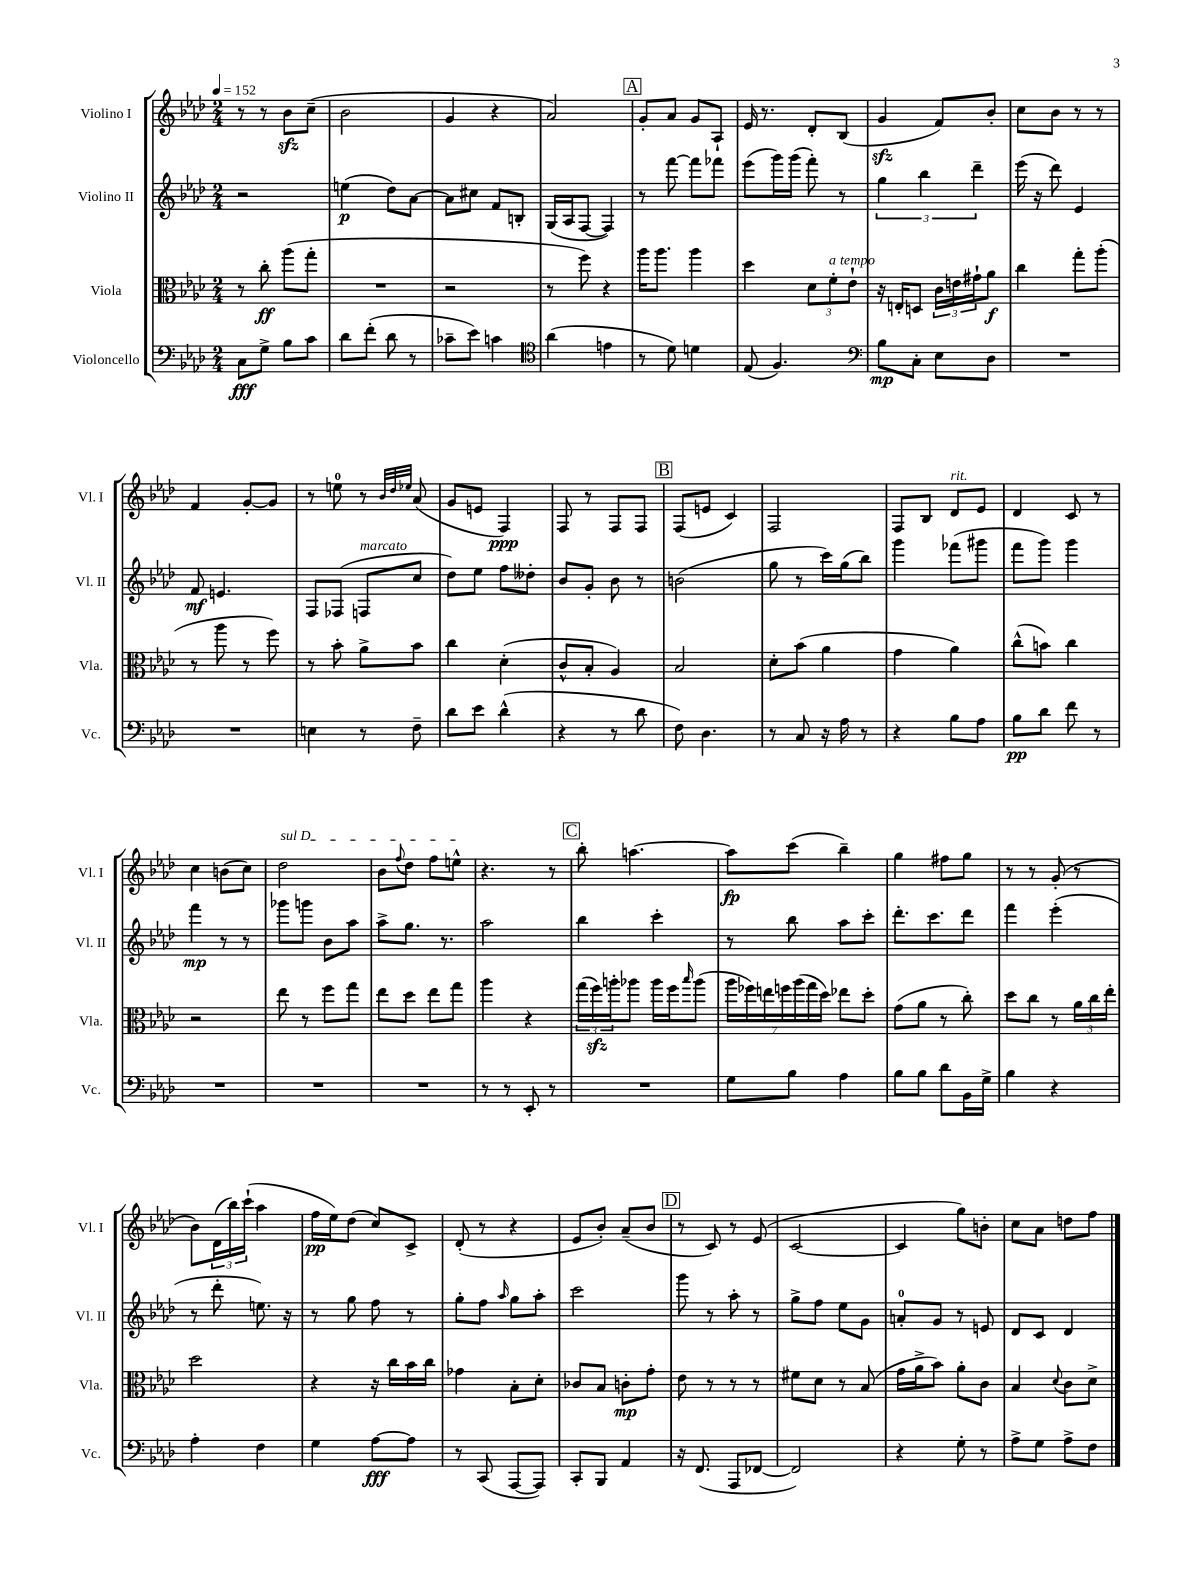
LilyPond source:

<<
\new StaffGroup <<
\new Staff = "s0" \with { instrumentName = "Violino I" shortInstrumentName = "Vl. I" } {
    \clef treble \key aes \major \numericTimeSignature \time 2/4 \tempo 4 = 152
    r8 r8 bes'8\sfz c''8--( |
    bes'2 |
    g'4 r4 |
    aes'2) |
    \mark \markup { \box "A" } g'8-. aes'8 g'8 aes8-! |
    ees'16 r8. des'8-. bes8( |
    g'4\sfz f'8) bes'8-. |
    c''8 bes'8 r8 r8 |
    f'4 g'8~-. g'8 |
    r8 e''8-0 r8 \grace { bes'32 des''32 ees''32 } aes'8( |
    g'8 e'8 f4\ppp) |
    f8 r8 f8 f8 |
    \mark \markup { \box "B" } f8( e'8 c'4) |
    f2 |
    f8 bes8 des'8^\markup { \italic "rit." } ees'8 |
    des'4 c'8 r8 |
    c''4 b'8( c''8) |
    \once \override TextSpanner.bound-details.left.text = \markup { \italic "sul D" } des''2\startTextSpan |
    bes'8 \appoggiatura { f''8 } des''8 f''8 e''8-^\stopTextSpan |
    r4. r8 |
    \mark \markup { \box "C" } bes''8-. a''4.~ |
    a''8\fp c'''8( bes''4--) |
    g''4 fis''8 g''8 |
    r8 r8 g'8-.( r8 |
    bes'8) \tuplet 3/2 { des'16( bes''16) c'''16-!( } aes''4 |
    f''16\pp ees''16) des''8( c''8) c'8-> |
    des'8-.( r8 r4 |
    ees'8 bes'8-.) aes'8--( bes'8 |
    \mark \markup { \box "D" } r8 c'8) r8 ees'8( |
    c'2~ |
    c'4 g''8) b'8-. |
    c''8 aes'8 d''8 f''8 \bar "|." |
}
\new Staff = "s1" \with { instrumentName = "Violino II" shortInstrumentName = "Vl. II" } {
    \clef treble \key aes \major \numericTimeSignature \time 2/4
    r2 |
    e''4\p( des''8) aes'8~ |
    aes'8 cis''8 f'8 b8-. |
    g16( aes16 f8~ f4) |
    \mark \markup { \box "A" } r8 f'''8~ f'''8 fes'''8 |
    ees'''8( g'''16) g'''16( f'''8-.) r8 |
    \tuplet 3/2 { g''4 bes''4 des'''4-- } |
    ees'''16( r16 des'''8) ees'4 |
    f'8\mf e'4. |
    f8 fes8( f8^\markup { \italic "marcato" } c''8 |
    des''8) ees''8 f''8 deses''8-. |
    bes'8 g'8-. bes'8 r8 |
    \mark \markup { \box "B" } b'2( |
    g''8 r8 c'''16) g''16( bes''8) |
    g'''4 fes'''8( gis'''8 |
    f'''8 g'''8) g'''4 |
    f'''4\mp r8 r8 |
    ges'''8 g'''8 bes'8 aes''8 |
    aes''8-> g''8. r8. |
    aes''2 |
    \mark \markup { \box "C" } bes''4 c'''4-. |
    r8 bes''8 aes''8 c'''8-. |
    des'''8.-. c'''8. des'''8 |
    f'''4 ees'''4-.( |
    r8 des'''8-. e''8.) r16 |
    r8 g''8 f''8 r8 |
    g''8-. f''8 \grace { aes''16 } g''8 aes''8-. |
    c'''2 |
    \mark \markup { \box "D" } g'''8 r8 aes''8-. r8 |
    g''8-> f''8 ees''8 g'8 |
    a'8-0-. g'8 r8 e'8 |
    des'8 c'8 des'4 \bar "|." |
}
\new Staff = "s2" \with { instrumentName = "Viola" shortInstrumentName = "Vla." } {
    \clef alto \key aes \major \numericTimeSignature \time 2/4
    r8 c''8-.\ff aes''8( g''8-. |
    R2 |
    r2 |
    r8 f''8) r4 |
    \mark \markup { \box "A" } aes''16 aes''8. aes''4 |
    des''4 \tuplet 3/2 { des'8 f'8-.^\markup { \italic "a tempo" } ees'8-! } |
    r16 e16-. d8 \tuplet 3/2 { c'16 e'16 gis'16-! } aes'8\f |
    c''4 g''8-. aes''8-.( |
    r8 aes''8 r8 f''8) |
    r8 bes'8-. aes'8-> bes'8 |
    c''4 des'4-.( |
    c'8-^ bes8-. aes4) |
    \mark \markup { \box "B" } bes2 |
    des'8-. bes'8( aes'4 |
    g'4 aes'4) |
    c''8-^( b'8) c''4 |
    r2 |
    ees''8 r8 f''8 g''8 |
    ees''8 des''8 ees''8 g''8 |
    aes''4 r4 |
    \mark \markup { \box "C" } \tuplet 3/2 { g''16( f''16\sfz) a''16-. } aes''8 aes''16 f''16 \grace { bes''16 } aes''8( |
    \tuplet 7/4 { aes''16 fes''16) e''16 f''16 aes''16( g''16 des''16) } ees''8 des''8-. |
    g'8( aes'8 r8 c''8-.) |
    des''8 c''8 r8 \tuplet 3/2 { aes'16 c''16 ees''16-. } |
    des''2 |
    r4 r16 c''16 bes'16 c''16 |
    ges'4 bes8-. des'8-. |
    ces'8 bes8 c'8-.\mp g'8-. |
    \mark \markup { \box "D" } ees'8 r8 r8 r8 |
    fis'8 des'8 r8 bes8( |
    g'16 aes'16-> bes'8) aes'8-. c'8 |
    bes4 \appoggiatura { des'8 } c'8 des'8-> \bar "|." |
}
\new Staff = "s3" \with { instrumentName = "Violoncello" shortInstrumentName = "Vc." } {
    \clef bass \key aes \major \numericTimeSignature \time 2/4
    c8\fff g8-> bes8 c'8 |
    des'8 f'8-.( des'8 r8 |
    ces'8-- ees'8) c'4 |
    \clef tenor aes'4( e'4 |
    \mark \markup { \box "A" } r8 des'8) d'4 |
    ees8( f4.) |
    \clef bass bes8\mp c8-. ees8 des8 |
    R2 |
    R2 |
    e4 r8 f8-- |
    des'8 ees'8 des'4-^( |
    r4 r8 des'8 |
    \mark \markup { \box "B" } f8) des4. |
    r8 c8 r16 aes16 r8 |
    r4 bes8 aes8 |
    bes8\pp des'8 f'8 r8 |
    R2 |
    R2 |
    R2 |
    r8 r8 ees,8-. r8 |
    \mark \markup { \box "C" } R2 |
    g8 bes8 aes4 |
    bes8 bes8 des'8 bes,16 g16-> |
    bes4 r4 |
    aes4-. f4 |
    g4 aes8~\fff aes8 |
    r8 c,8( aes,,8~ aes,,8) |
    c,8-. bes,,8 aes,4 |
    \mark \markup { \box "D" } r16 f,8.( aes,,8 fes,8~ |
    fes,2) |
    r4 g8-. r8 |
    aes8-> g8 aes8-> f8 \bar "|." |
}
>>
>>
\layout { \context { \Score \remove "Bar_number_engraver" } }
